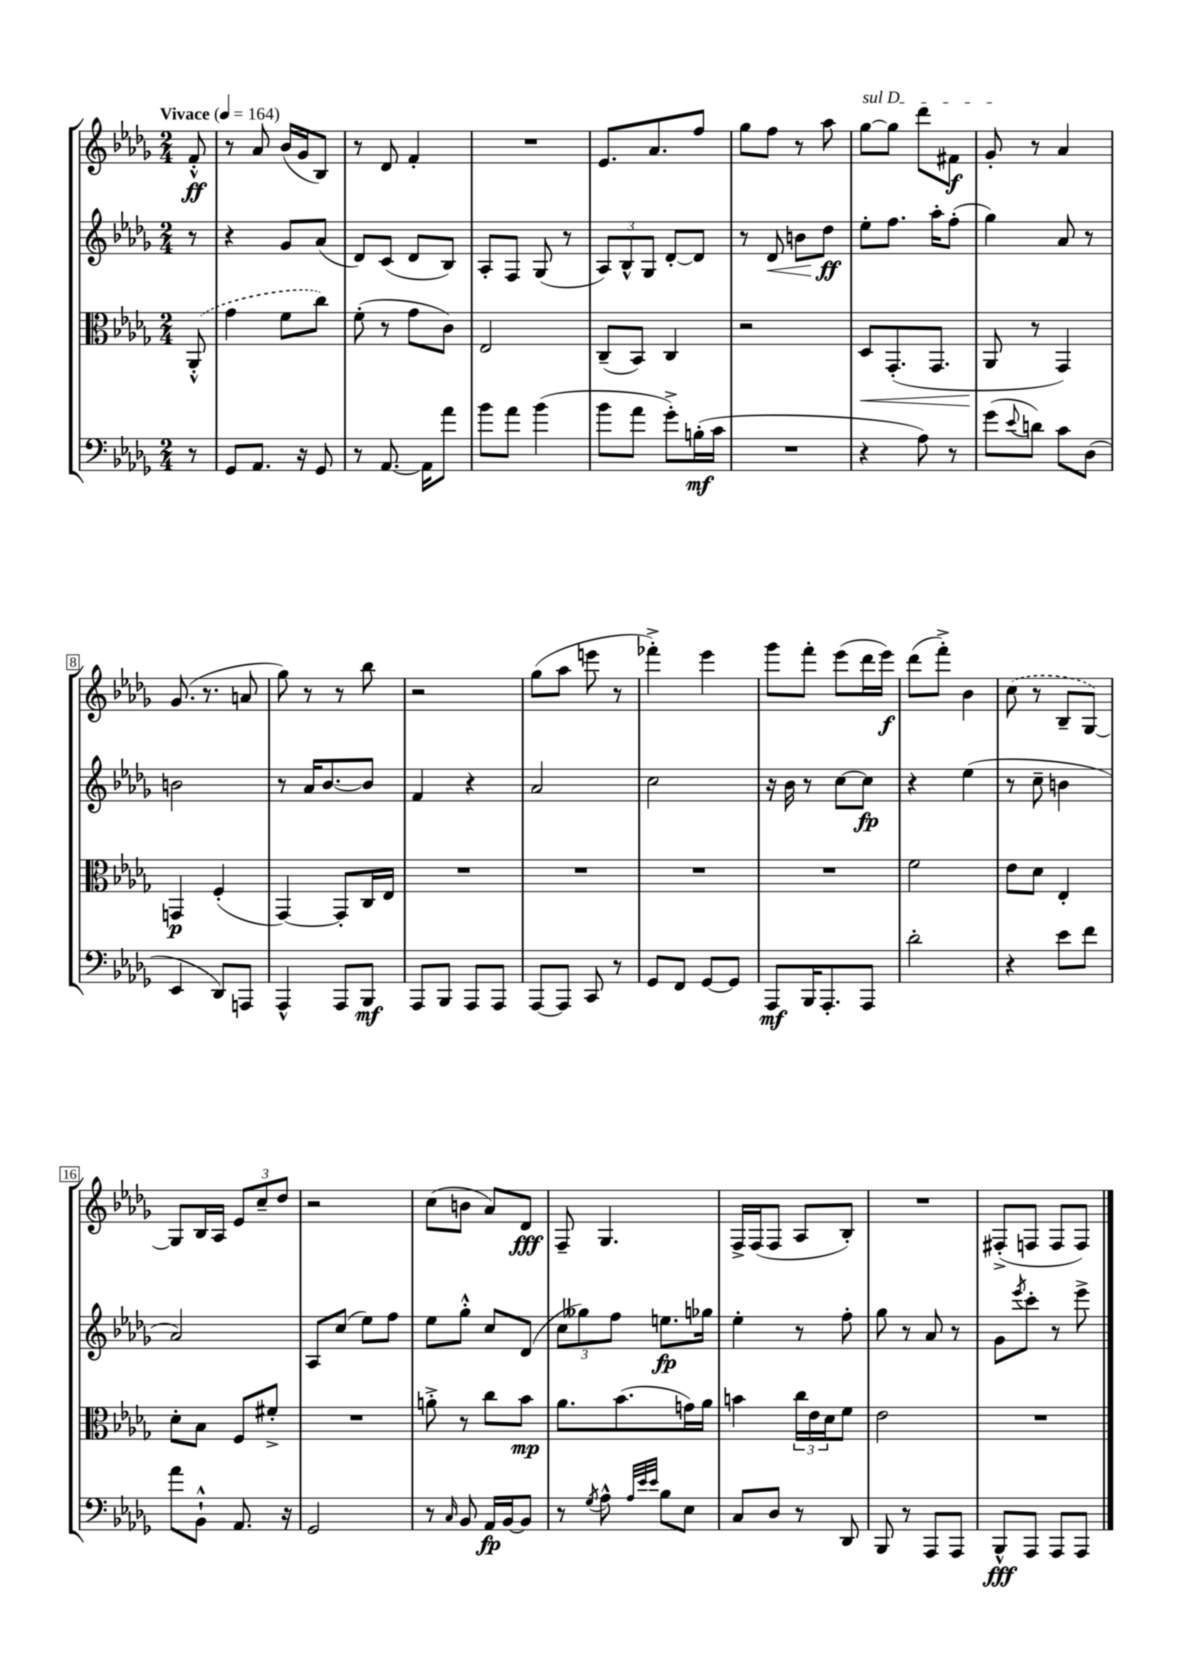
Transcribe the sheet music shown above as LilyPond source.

<<
\new StaffGroup <<
\new Staff = "s0" {
    \clef treble \key des \major \numericTimeSignature \time 2/4 \partial 8 \tempo "Vivace" 4 = 164
    f'8-.-^\ff |
    r8 aes'8 bes'16( ges'16 bes8) |
    r8 des'8 f'4-. |
    R2 |
    ees'8. aes'8. f''8 |
    ges''8 f''8 r8 aes''8 |
    \once \override TextSpanner.bound-details.left.text = \markup { \italic "sul D" } ges''8~\startTextSpan ges''8 des'''8 fis'8\f |
    ges'8-.\stopTextSpan r8 aes'4 |
    ges'8.( r8. a'8 |
    ges''8) r8 r8 bes''8 |
    r2 |
    ges''8( aes''8 e'''8 r8 |
    fes'''4-.->) ees'''4 |
    ges'''8 f'''8-. ees'''8( des'''16 ees'''16\f) |
    des'''8( f'''8-.->) bes'4 |
    \once \slurDashed c''8( r8 bes8-- ges8~) |
    ges8 bes16 aes16 \tuplet 3/2 { ees'8 c''8-- des''8 } |
    r2 |
    c''8( b'8 aes'8) des'8\fff |
    f8-- ges4. |
    f16-> f16( f8 aes8 bes8-.) |
    R2 |
    fis8-.->( f8 f8 f8) \bar "|." |
}
\new Staff = "s1" {
    \clef treble \key des \major \numericTimeSignature \time 2/4 \partial 8
    r8 |
    r4 ges'8 aes'8( |
    des'8) c'8( des'8 bes8) |
    aes8-. f8 ges8( r8 |
    \tuplet 3/2 { aes8) bes8-^ ges8 } des'8~-. des'8 |
    r8 des'8\< b'8 des''8\ff\! |
    ees''8-. f''8. aes''16-. f''8-.( |
    ges''4) aes'8 r8 |
    b'2 |
    r8 aes'16 bes'8.~ bes'8 |
    f'4 r4 |
    aes'2 |
    c''2 |
    r16 bes'16 r8 c''8~ c''8\fp |
    r4 ees''4( |
    r8 c''8-- b'4 |
    aes'2) |
    aes8 c''8( ees''8) f''8 |
    ees''8 ges''8-.-^ c''8 des'8( |
    \tuplet 3/2 { c''8 geses''8) f''8 } e''8.\fp ges''16 |
    ees''4-. r8 f''8-. |
    ges''8 r8 aes'8 r8 |
    ges'8 \acciaccatura { ees'''8 } c'''8-. r8 ees'''8-> \bar "|." |
}
\new Staff = "s2" {
    \clef alto \key des \major \numericTimeSignature \time 2/4 \partial 8
    \once \slurDashed aes,8-.-^( |
    ges'4 f'8 c''8) |
    f'8-.( r8 ges'8 c'8) |
    ees2 |
    c8--( bes,8) c4 |
    r2 |
    des8\< ges,8.-.( ges,8. |
    aes,8\! r8 ges,4) |
    g,4\p f4-.( |
    ges,4~) ges,8-. c16 ees16 |
    R2 |
    R2 |
    R2 |
    R2 |
    f'2 |
    ees'8 des'8 ees4-. |
    des'8-. bes8 f8 fis'8-.-> |
    R2 |
    a'8-.-> r8 c''8 bes'8\mp |
    aes'8. bes'8.( g'16) aes'16 |
    b'4 \tuplet 3/2 { c''16 ees'16 des'16 } f'8 |
    ees'2 |
    R2 \bar "|." |
}
\new Staff = "s3" {
    \clef bass \key des \major \numericTimeSignature \time 2/4 \partial 8
    r8 |
    ges,8 aes,8. r16 ges,8 |
    r8 aes,8.~ aes,16 aes'8 |
    bes'8 aes'8 bes'4( |
    bes'8 aes'8 ges'8-.->) b16-.\mf( c'16 |
    R2 |
    r4 aes8) r8 |
    ges'8( \appoggiatura { ees'8 } d'8) c'8 des8( |
    ees,4 des,8) a,,8 |
    aes,,4-^ aes,,8 bes,,8\mf |
    aes,,8 bes,,8 aes,,8 aes,,8 |
    aes,,8~ aes,,8 c,8 r8 |
    ges,8 f,8 ges,8~ ges,8 |
    aes,,8\mf bes,,16 aes,,8.-. aes,,8 |
    des'2-. |
    r4 ees'8 f'8 |
    aes'8 bes,8-!-^ aes,8. r16 |
    ges,2 |
    r8 \grace { c16 } bes,8 aes,16\fp bes,16~ bes,8 |
    r8 \acciaccatura { ges8 } aes8-^ \grace { aes32 ees'32 ees'32 } bes8 ees8 |
    c8 des8 r8 des,8 |
    bes,,8 r8 aes,,8 aes,,8 |
    bes,,8-^\fff aes,,8 aes,,8 aes,,8 \bar "|." |
}
>>
>>
\layout { \context { \Score \override BarNumber.stencil = #(make-stencil-boxer 0.1 0.3 ly:text-interface::print) } }
